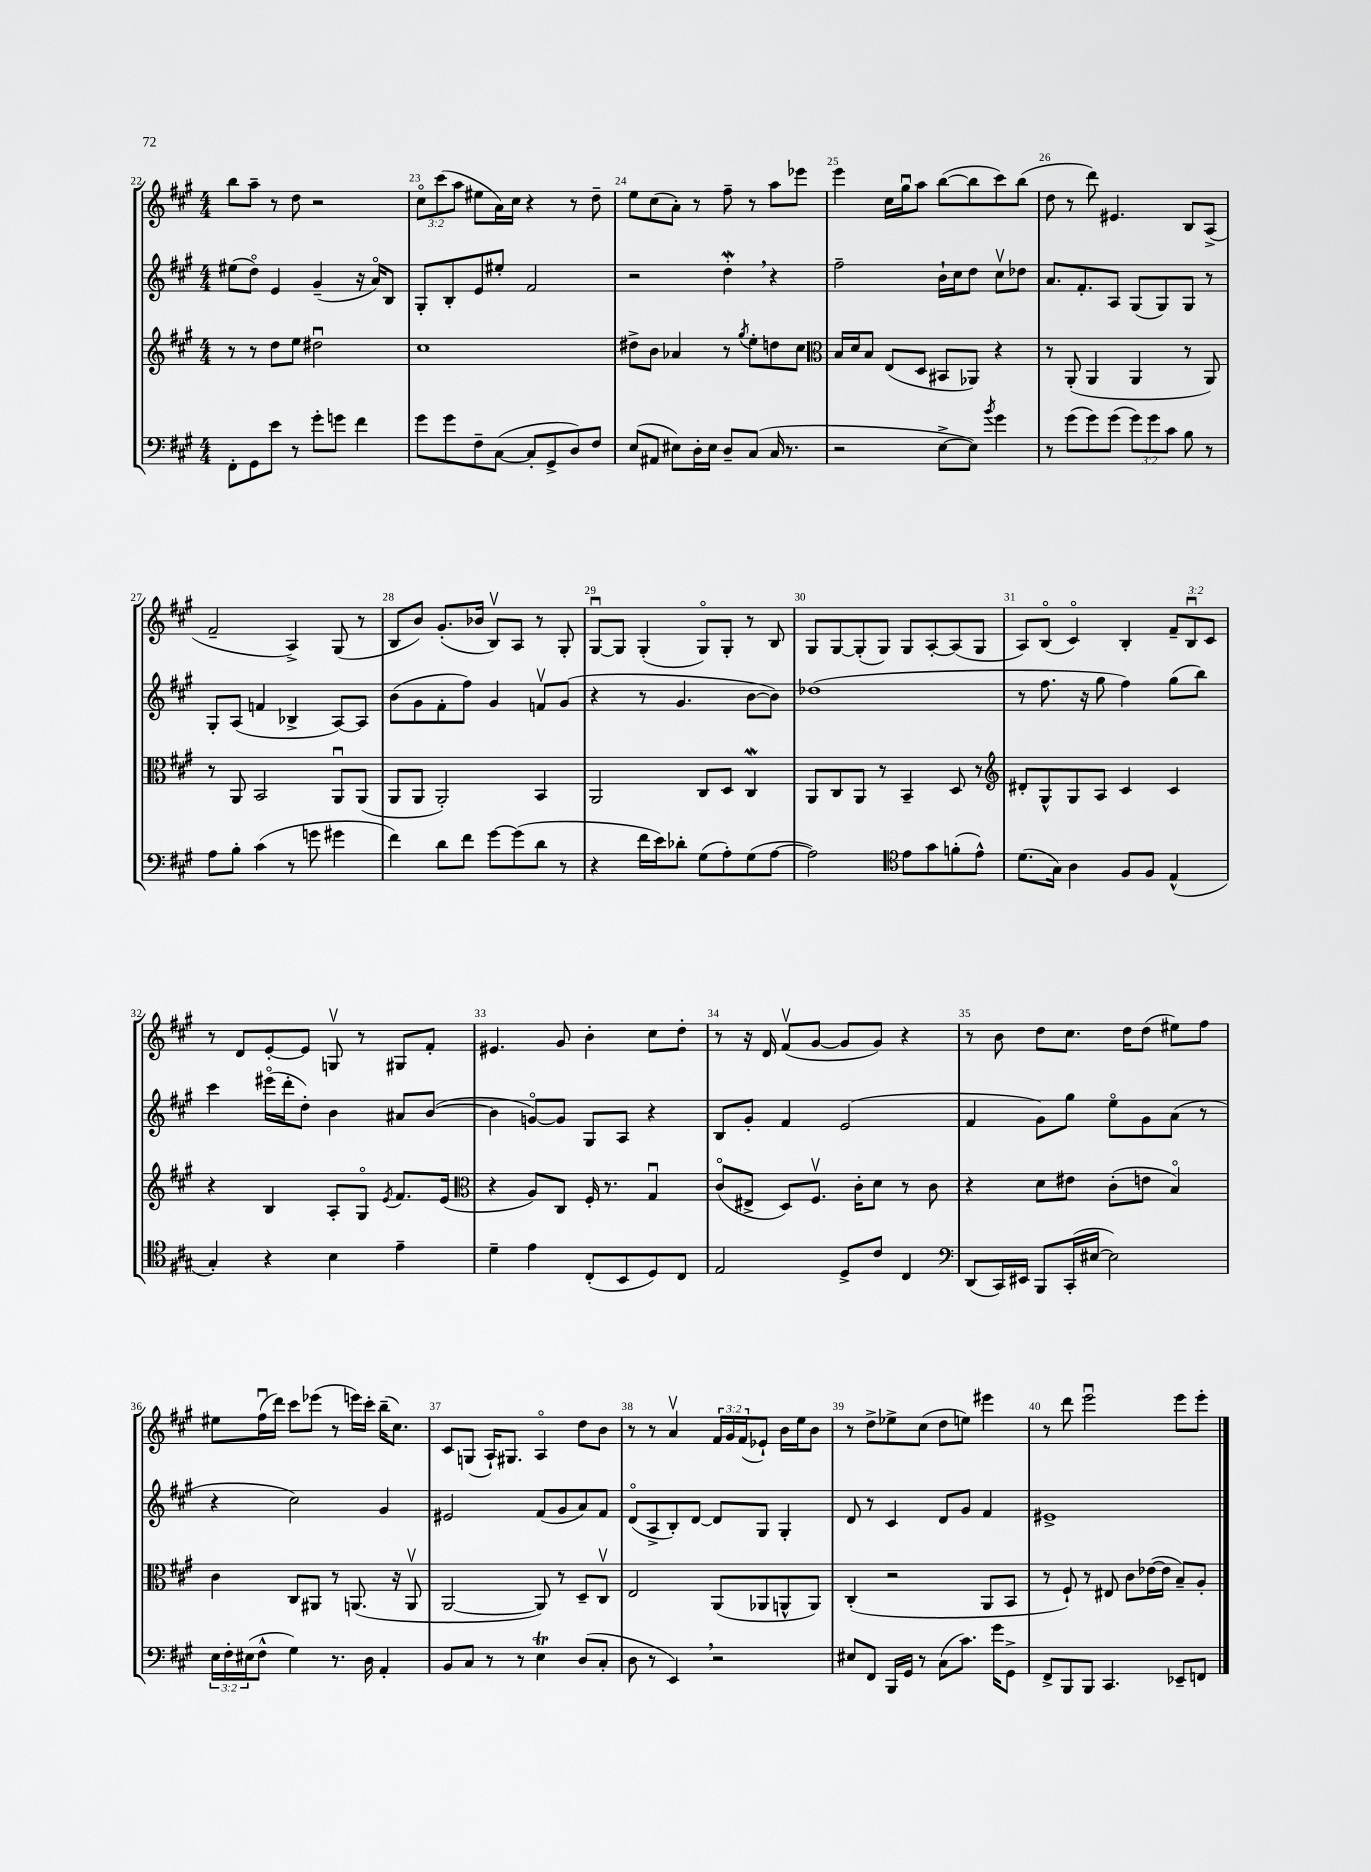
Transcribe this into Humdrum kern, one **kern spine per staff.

**kern	**kern	**kern	**kern
*staff4	*staff3	*staff2	*staff1
*clefF4	*clefG2	*clefG2	*clefG2
*k[f#c#g#]	*k[f#c#g#]	*k[f#c#g#]	*k[f#c#g#]
*M4/4	*M4/4	*M4/4	*M4/4
8FF#'	8r	(8ee#	8bb
8GG#	8r	8ddo)	8aa~
8e	8dd	4e	8r
8r	8ee	.	8dd
8g#'	2dd#u	(4g#~	2r
8g	.	.	.
4f#	.	16r	.
.	.	16ao)	.
.	.	8B	.
=	=	=	=
8g#	1cc#	8G#'	12cc#o
.	.	.	(12ccc#
8g#	.	8B'	.
.	.	.	12aa
8F#~	.	8e	8ee#
([8C#	.	8ee#'	16a)
.	.	.	16cc#
8C#']	.	2f#	4r
8GG#^	.	.	.
8D)	.	.	8r
8F#	.	.	8dd~
=	=	=	=
(8E	8dd#^	2r	8ee
8AA#	8b	.	(8cc#
8E#)	4a-	.	8a')
16D'	.	.	8r
16E#	.	.	.
8D~	8r	4dd'	8ff#~
.	8qgg#	.	.
(8C#	8ee'	.	8r
16C#	8dd	4r	8aa
8.r	.	.	.
.	8cc#	.	8eee-
=	=	=	=
*	*clefC3	*	*
2r	16B	2ff#~	4eee
.	16d	.	.
.	8B	.	.
.	(8E	.	16cc#
.	.	.	16gg#u
.	8D	.	8aa
[8E^	8BB#	16b`	([8bb
.	.	16cc#	.
8E])	8AA-)	8dd	8bb]
8qb	.	.	.
4g#	4r	8cc#v	8ccc#)
.	.	8dd-	(8bb
=	=	=	=
8r	8r	8.a	8dd
(8g#	(8AA'	.	8r
.	.	8.f#'	.
8g#)	4AA	.	8ddd)
(8g#	.	8A	4.e#
12g#)	4AA	(8G#	.
12g#	.	.	.
.	.	8G#)	.
12c#	.	.	.
8B	8r	8G#	8B
8r	8AA)	8r	(8A^
=	=	=	=
8A	8r	8G#'	2f#~
8B'	8AA	(8A	.
(4c#	2BB	4f	.
8r	.	4B-^	4A^)
8g	.	.	.
4g#	8AAu	[8A)	(8G#
.	(8AA	8A]	8r
=	=	=	=
4f#)	8AA	(8b	8B
.	8AA	8g#	8b)
8d	2AA')	8f#'	(8.g#'
8f#	.	8ff#)	.
.	.	.	16b-
[8g#	.	4g#	8Bv)
(8g#]	.	.	8A
8d	4BB	8fv	8r
8r	.	(8g#	8G#'
=	=	=	=
4r	2AA	4r	[8G#u
.	.	.	8G#]
16f#	.	8r	(4G#'
16e)	.	.	.
8d-'	.	4.g#	.
(8G#	8C#	.	8G#o)
8A')	8D	.	8G#'
(8G#	4C#	[8b	8r
[8A	.	8b])	8B
=	=	=	=
2A])	8AA	(1dd-	8G#
.	8C#	.	[8G#
.	8AA	.	(8G#']
.	8r	.	8G#)
*clefC4	*	*	*
8e	4BB~	.	8G#
8g#	.	.	[8A'
(8f'	8D	.	(8A]
8e^^)	8r	.	8G#
=	=	=	=
*	*clefG2	*	*
(8.d	8d#'	8r	8A)
.	8G#^^	8.ff#	(8Bo
16G#)	.	.	.
4A	8G#	.	4c#o)
.	.	16r	.
.	8A	8gg#	.
8F#	4c#	4ff#)	4B'
8F#	.	.	.
(4E^^	4c#	(8gg#	12f#~
.	.	.	12Bu
.	.	8bb)	.
.	.	.	12c#
=	=	=	=
4G#')	4r	4ccc#	8r
.	.	.	8d
4r	4B	(16eee#o	[8e'
.	.	16ddd'	.
.	.	8dd')	8e]
4B	8A'	4b	8Gv
.	8G#o	.	8r
.	8qe	.	.
4e~	8.f#	8a#	8G#
.	.	([8b	8f#'
.	(16e	.	.
=	=	=	=
*	*clefC3	*	*
4d~	4r	4b]	4.e#
4e	8A)	[8go)	.
.	8C#	8g]	8g#
(8C#'	16F#'	8G#	4b'
.	8.r	.	.
8BB	.	8A	.
8D)	4G#u	4r	8cc#
8C#	.	.	8dd'
=	=	=	=
2E	(8c#o	8B	8r
.	8E#^	8g#'	16r
.	.	.	16d
.	8D)	4f#	(8f#v
.	8.F#v	.	[8g#
8D^	.	(2e	8g#]
.	16c#'	.	.
8c#	8d	.	8g#)
4C#	8r	.	4r
.	8c#	.	.
=	=	=	=
*clefF4	*	*	*
(8DD	4r	4f#	8r
16CC#)	.	.	8b
16EE#	.	.	.
8BBB	8d	8g#)	8dd
(16CC#'	8e#	8gg#	8.cc#
[16E#	.	.	.
2E#])	(8c#'	8eeo	.
.	.	.	16dd
.	8e	8g#	(8dd
.	4Bo)	(8a	8ee#)
.	.	8r	8ff#
=	=	=	=
24E	4c#	4r	8ee#
24F#'	.	.	.
(24E#	.	.	.
8F#^^	.	.	(16ff#u
.	.	.	16ddd)
4G#)	8C#	2cc#)	8ccc#
.	8AA#	.	(8eee-
8.r	8r	.	8r
.	(8.AA	.	16eee)
16D	.	.	16ccc#'
4AA'	.	4g#	(16bb~
.	16r	.	8.cc#)
.	8AAv	.	.
=	=	=	=
8BB	[2AA	2e#	8c#
8C#	.	.	(8G
8r	.	.	16A`)
.	.	.	8.G#
8r	.	.	.
4E	8AA])	(8f#	4Ao
.	8r	8g#	.
(8D	8D~	8a)	8dd
8C#'	8C#v	8f#	8b
=	=	=	=
8D	2E	(8do	8r
8r	.	8A^	8r
4EE)	.	8B')	4av
.	.	[8d	.
2r	(8AA	8d]	24f#
.	.	.	24g#
.	.	.	(24f#
.	8AA-	8G#	8e-`)
.	8AA^^	4G#'	16b
.	.	.	16ee
.	8AA)	.	8b
=	=	=	=
8E#	(4C#'	8d	8r
8FF#	.	8r	8dd^
16BBB	2r	4c#	8ee-^
16GG#	.	.	.
8r	.	.	(8cc#
(8C#	.	8d	8dd
8.c#)	.	8g#	8ee)
.	8AA	4f#	4eee#
16g#	.	.	.
8GG#^	8BB	.	.
=	=	=	=
8FF#^	8r	1e#^	8r
8BBB	8F#`)	.	8ddd
8BBB	8r	.	2eeeu
4.CC#	8E#	.	.
.	8c#	.	.
.	([16e-	.	.
.	16e-]	.	.
8EE-~	8B~)	.	8eee
8FF	8A'	.	8eee'
==	==	==	==
*-	*-	*-	*-
